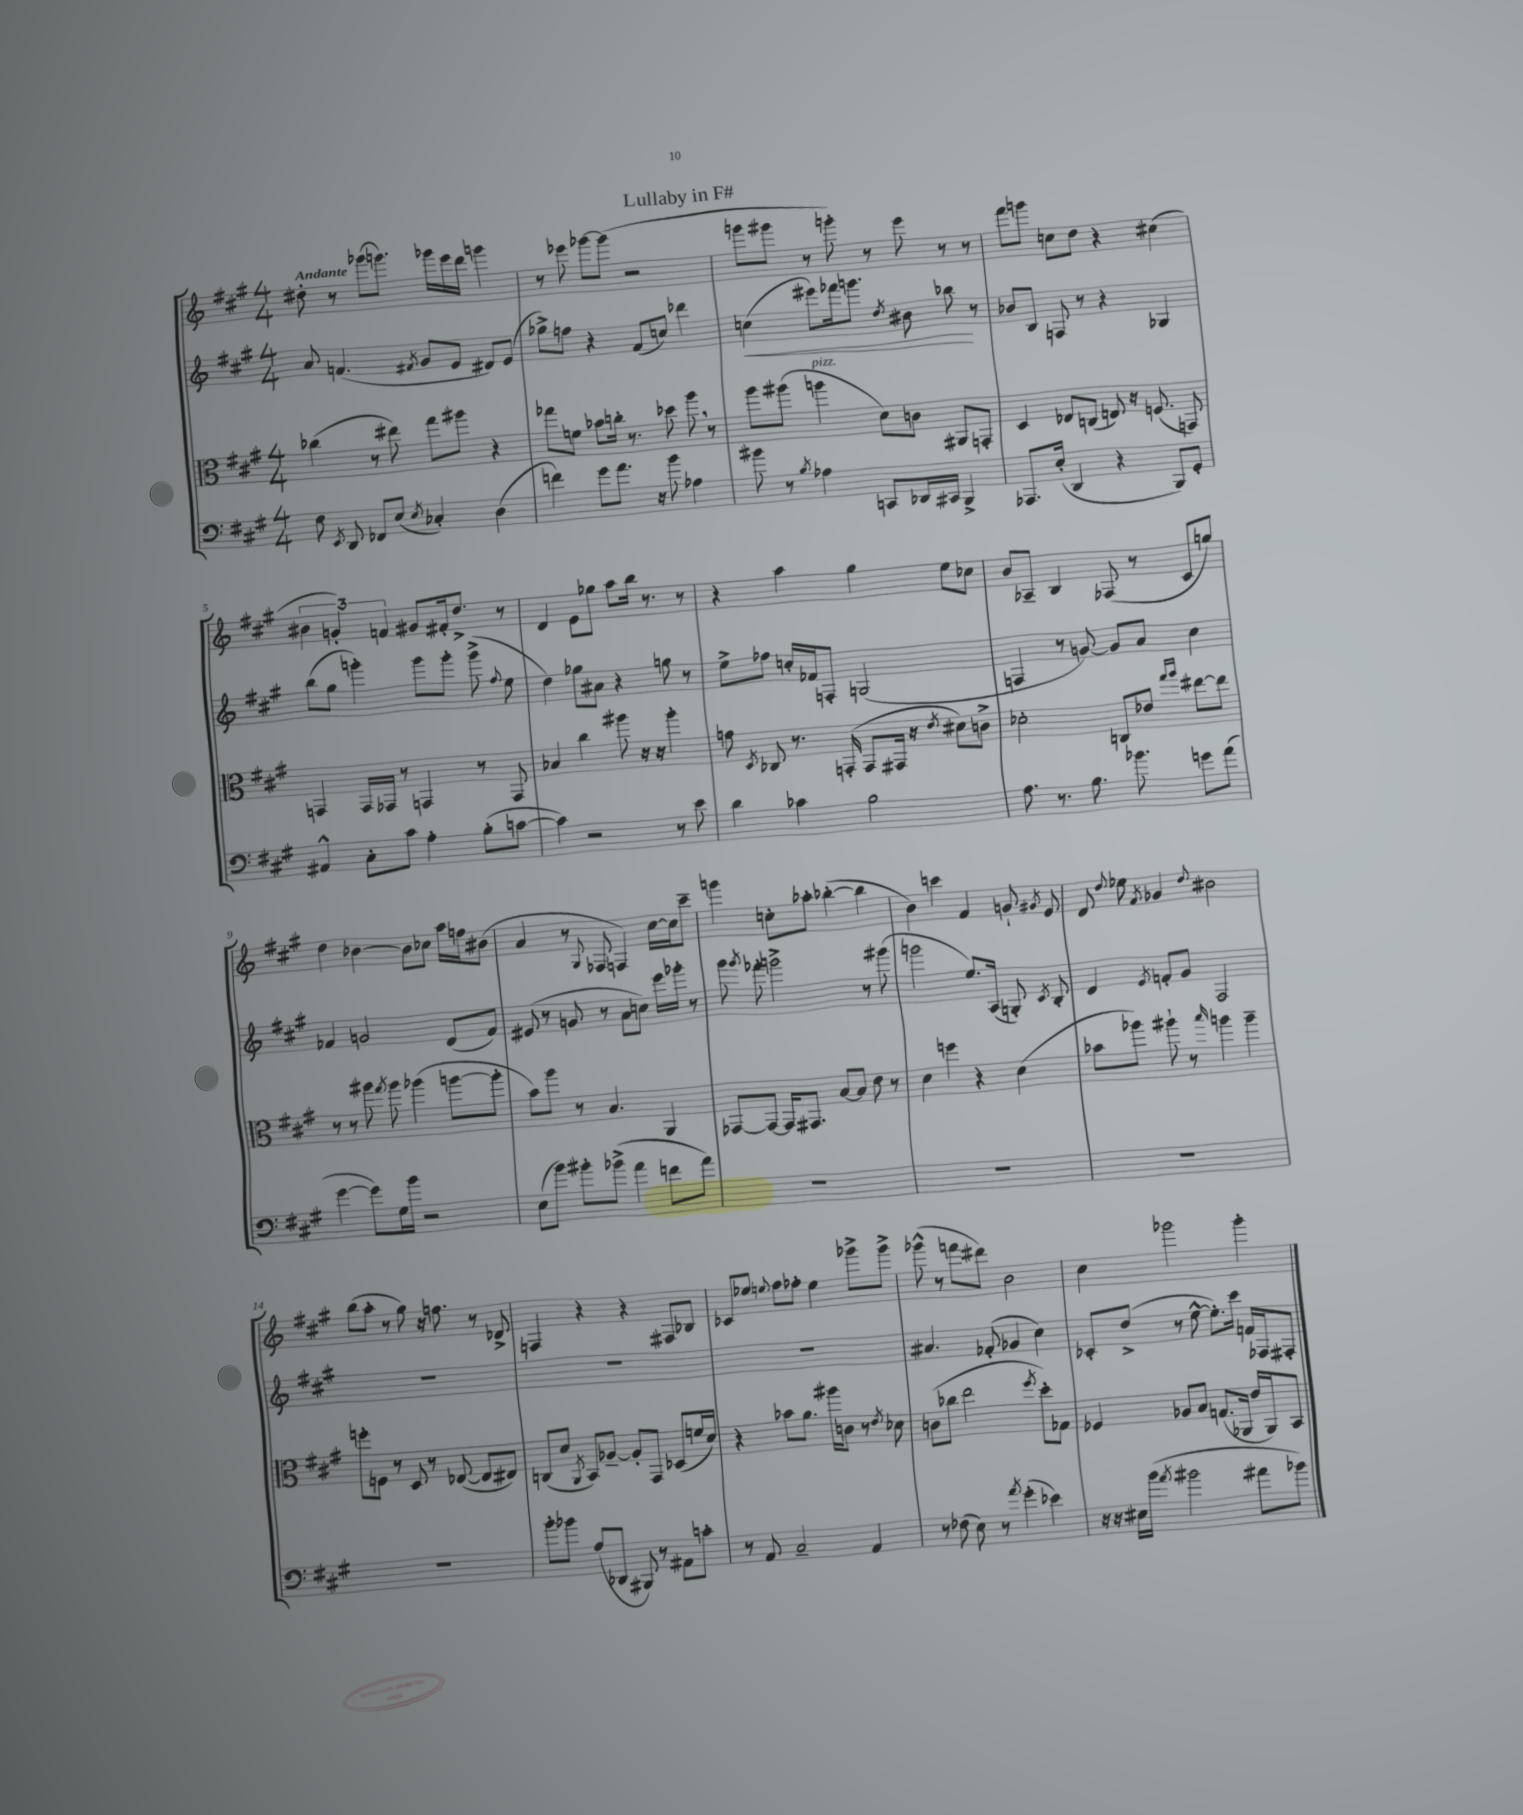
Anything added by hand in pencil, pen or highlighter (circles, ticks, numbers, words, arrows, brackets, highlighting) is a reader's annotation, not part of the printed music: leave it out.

**kern	**kern	**kern	**kern
*staff4	*staff3	*staff2	*staff1
*clefF4	*clefC3	*clefG2	*clefG2
*k[f#c#g#]	*k[f#c#g#]	*k[f#c#g#]	*k[f#c#g#]
*M4/4	*M4/4	*M4/4	*M4/4
8F#	(4cc-	8a	8dd#'
8qEE	.	.	.
8DD	.	(4.f	8r
8FF-	8r	.	(8ggg-
(8E	8ee#)	.	8.ggg)
8qE	.	8qf#	.
4C-')	8gg#	8g#	.
.	.	.	16ggg-
.	8aa#	8e	16eee
.	.	.	16ddd
(4D	4r	8d#)	4ggg
.	.	(8e	.
=	=	=	=
4f)	8gg-	8gg-^)	8r
.	8f	8ff	8eee-
8g#	8b-	4r	[8ggg-
8.a	16cc'	.	(8ggg-]
.	8.r	.	.
.	.	(8f#	2r
16r	.	.	.
8b	8dd-	8cc)	.
4A-	8aa	4ddd-	.
.	8r	.	.
=	=	=	=
8b#	8aa	(4cc	8ggg
8r	(8aa#	.	8ggg#
8qB	.	.	.
4A-	4aa	8eee#)	8r
.	.	16fff-	8ggg')
.	.	8.ggg	.
8CC	8d)	.	8r
.	.	8qdd	.
16DD-	8c	8b#	8eee
16CC#	.	.	.
4BBB^	8AA#	8bb-	8r
.	8GG'	8r	8r
=	=	=	=
8.AAA-	4D	8b-	8fff#
.	.	8B	8ggg
(16E'	.	.	.
4DD	8E-	8F	8cc
.	(8C	8r	8dd
4r	8E)	4r	4r
.	16r	.	.
.	(8.F	.	.
8BBB)	.	4G-	(4cc#
8GG#'	8GG)	.	.
=	=	=	=
4AA#^^	4GG	(8bb	6b#
.	.	8gg#	.
.	.	.	6g')
8C#'	16GG	4ggg')	.
.	16GG-	.	.
.	.	.	6f
8c#	8r	.	.
4A'	4GG	8ggg	8g#
.	.	8ggg'	16f#'
.	.	.	8.dd^
(8B'	8r	(8ggg^	.
.	.	8qqff#	.
[8c	8GG	8ee	8r
=	=	=	=
4c])	4B-	4dd)	4d
2r	4cc#	8gg-	8e
.	.	8a#	8gg-
.	8aa#	4r	8aa
.	16r	.	16bb
.	16r	.	8.r
8r	4aa#'	8gg	.
8e	.	8r	8r
=	=	=	=
4d	8g	8ee^	4r
.	8qD	.	.
.	8C-	8ff-	.
4c-	8.r	16cc'	4aa
.	.	16f-	.
.	.	8F'	.
.	(16GG'	.	.
2B	8GG	(2G	4gg#
.	16GG#	.	.
.	16r	.	.
.	8qe	.	.
.	8d#)	.	8ee
.	8c^	.	8cc-
=	=	=	=
8.A	2d-'	4F	8b
.	.	.	8A-~
8.r	.	.	.
.	.	8r	4B
8.B	.	[8g)	.
.	8C	8g]	(8F-
8.b-	.	.	.
.	8e-	8a	8r
.	16qqgg#	.	.
.	16qqaa	.	.
8g	[8ee#	4cc#	8c#
(8a	8ee#]	.	8gg)
=	=	=	=
[4g#	8r	4f-	4dd
.	8r	.	.
8g#])	8aa#	2g	[4b-
.	8qgg#	.	.
16G#	8aa#	.	.
16b	.	.	.
2r	(4aa-	.	8b-]
.	.	.	8cc-
.	[8aa	(8d	16aa
.	.	.	16ff
.	8aa']	8f-)	(8b#
=	=	=	=
(8E	8b)	(8e#	4a
8b)	8aa	8r	.
8b#'	8r	8g	8r
.	.	.	8qqG#
(8b-^	4.B	8r	8F-
4a	.	8a	4F)
.	.	8cc)	.
8f	4AA	16eee	[16cc#
.	.	16ggg-'	16cc#]
8a)	.	8r	8ccc#~
=	=	=	=
1r	[8GG-	8ggg#	4ggg
.	.	8qggg#	.
.	8GG-_	8fff-'	.
.	16GG-]	2ggg^	8cc'
.	8.GG#	.	.
.	.	.	8aa-'
.	[8B	.	([4bb-'
.	8B]	.	.
.	8e	8r	4bb-]
.	8r	(8ggg#	.
=	=	=	=
1r	4d	2ggg	4b)
.	4ff	.	4ccc
.	4r	8.ee)	4f#
.	.	(16A	.
.	(4d	8G')	8g`
.	.	8qc#	8qg#
.	.	8B'	8e
=	=	=	=
1r	8b-	4d	8d
.	.	.	8qqdd
.	8aa-)	.	8ee-
.	.	8qe	8qf#
.	8aa#`	8f'	4g-
.	8r	8g#	.
.	16qqbb	.	8qqdd
.	4aa	2F#	2b#
.	4aa~	.	.
=	=	=	=
1r	8ff'	1r	(8bb
.	8F	.	8aa'
.	8r	.	8r
.	8D	.	8gg#)
.	8r	.	16r
.	.	.	8.ff
.	([8E-	.	.
.	8E-]	.	8r
.	8E#)	.	8d-^
=	=	=	=
8b'	(8C	1r	4F
8b-	8d	.	.
.	8qAA	.	.
(8A	8BB)	.	4r
8DD-	[8A-~	.	.
8BBB#)	8A-']	.	4r
8r	8GG#	.	.
8AA#	(8D-	.	8F#
8c'	16f	.	8B-
.	16d)	.	.
=	=	=	=
8r	4r	1r	8c-
8AA	.	.	8ee-
.	.	.	8qqee
2C#~	8b-	.	8ff#
.	8.a	.	8ff-'
.	.	.	4ee
.	16aa#	.	.
.	8c	.	.
4AA	8r	.	8ggg-^
.	8qe	.	.
.	8d-	.	8ggg-^
=	=	=	=
8r	(8c	4.a#	(8ggg-^^
(8F-	8cc-	.	8r
8E)	2ee	.	8fff
8r	.	(8f-'	8ddd#)
8qa	.	.	.
(4g#'	.	4g-	2b
.	8qff#	.	.
4e-)	8dd')	4cc#)	.
.	8G-	.	.
=	=	=	=
16r	4F-	8c-'	4cc#
16r	.	.	.
16E#	.	(8dd^	.
(16b	.	.	.
8qa	.	.	.
2b#	8A-	8r	2ggg-
.	8B	[8ee^^	.
.	(8.G	8.ee'])	.
.	16AA-	16ccc#	.
8a#	16e	16f	4ggg-'
.	16AA-)	16F-	.
8b-)	8BB	8F#'	.
==	==	==	==
*-	*-	*-	*-
